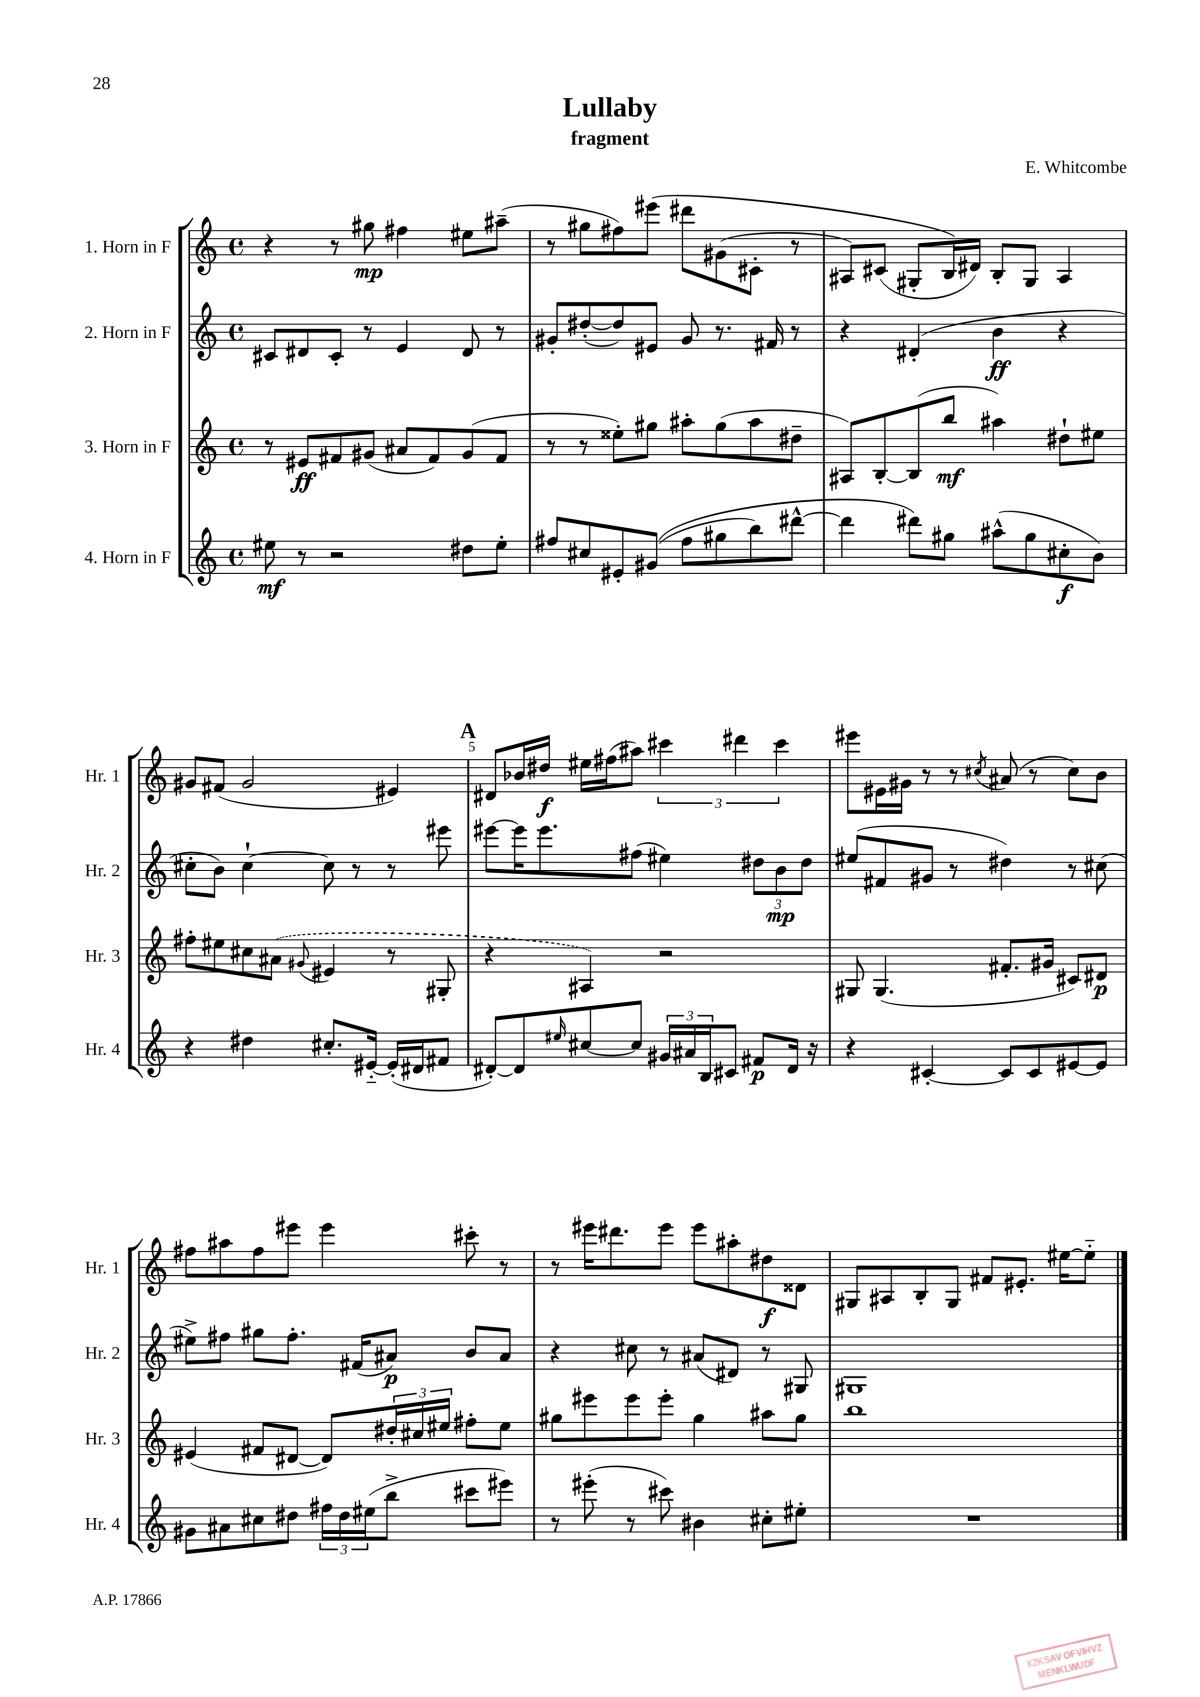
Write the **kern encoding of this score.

**kern	**dynam	**kern	**dynam	**kern	**dynam	**kern	**dynam
*part4	*part4	*part3	*part3	*part2	*part2	*part1	*part1
*staff4	*staff4	*staff3	*staff3	*staff2	*staff2	*staff1	*staff1
*I"4. Horn in F	*	*I"3. Horn in F	*	*I"2. Horn in F	*	*I"1. Horn in F	*
*I'Hr. 4	*	*I'Hr. 3	*	*I'Hr. 2	*	*I'Hr. 1	*
*clefG2	*	*clefG2	*	*clefG2	*	*clefG2	*
*k[]	*	*k[]	*	*k[]	*	*k[]	*
*M4/4	*	*M4/4	*	*M4/4	*	*M4/4	*
*met(c)	*	*met(c)	*	*met(c)	*	*met(c)	*
=1	=1	=1	=1	=1	=1	=1	=1
8ee#X\	mf	8r	.	8c#X/L	.	4r	.
8r	.	8e#X/L	ff	8d#X/	.	.	.
2r	.	8f#X/	.	8c#'/J	.	8r	.
.	.	(8g#X/J	.	8r	.	8gg#X\	mp
.	.	8a#X/L	.	4e/	.	4ff#X\	.
.	.	8f#/)	.	.	.	.	.
8dd#X\L	.	(8g#/	.	8d#/	.	8ee#X\L	.
8ee#'\J	.	8f#/J	.	8r	.	(8aa#X~\J	.
=2	=2	=2	=2	=2	=2	=2	=2
8ff#X/L	.	8r	.	8g#X'/L	.	8r	.
8cc#X/	.	8r	.	([8dd#X'/	.	8gg#X\L	.
8e#X'/	.	8ee##X'\L)	.	8dd#/])	.	8ff#X\)	.
((8g#X/J	.	8gg#X\J	.	8e#X/J	.	(8eee#X\J	.
8ff#\L	.	8aa#X'\L	.	8g#/	.	8ddd#X\L	.
8gg#X\	.	(8gg#\	.	8.r	.	(8g#X\	.
8bb\)	.	8aa#\	.	.	.	8c#X'\J	.
.	.	.	.	16f#X/	.	.	.
[8ddd#X^^\J	.	8dd#X~\J	.	8r	.	8r	.
=3	=3	=3	=3	=3	=3	=3	=3
4ddd#\]	.	8A#X/L)	.	4r	.	8A#X/L)	.
.	.	[8B'/	.	.	.	(8c#X/J	.
8ddd#X\L)	.	(8B/]	.	(4d#X'/	.	8G#X'/L	.
8gg#X\J	.	8bb/J	mf	.	.	16B/L)	.
.	.	.	.	.	.	16d#X/JJ)	.
(8aa#X^^\L	.	4aa#X\)	.	4b\	ff	8B'/L	.
8gg#\	.	.	.	.	.	8G#/J	.
8cc#X'\	f	8dd#X`\L	.	4r	.	4A#/	.
8b\J)	.	8ee#X\J	.	.	.	.	.
!!LO:LB:g=z
=4	=4	=4	=4	=4	=4	=4	=4
4r	.	8ff#X'\L	.	8cc#X'\L	.	8g#X/L	.
.	.	8ee#X\	.	8b\J)	.	(8f#X/J	.
4dd#X\	.	8cc#X\	.	[4cc#`\	.	2g#/	.
.	.	(8a#X\J	.	.	.	.	.
.	.	8qqg#X/	.	.	.	.	.
8.cc#X'/L	.	4e#X/	.	8cc#\]	.	.	.
.	.	.	.	8r	.	.	.
[16e#X/Jk	.	.	.	.	.	.	.
(16e#'/LL]	.	8r	.	8r	.	4e#X/)	.
16d#X/J	.	.	.	.	.	.	.
8f#X/J	.	8G#X'/	.	8eee#X\	.	.	.
!!LO:REH:place=s1:t=A
=5	=5	=5	=5	=5	=5	=5	=5
[8d#X'/L)	.	4r	.	[8eee#X\L	.	8d#X/L	.
8d#/]	.	.	.	16eee#\K]	.	16b-X/L	.
.	.	.	.	8.eee#\	.	16dd#X/JJ	f
16qqee#X/	.	.	.	.	.	.	.
[8cc#X/	.	4A#X/)	.	.	.	16ee#X\LL	.
.	.	.	.	.	.	(16ff#X\J	.
8cc#/J]	.	.	.	(8ff#X\J	.	8aa#X\J)	.
24g#X/LL	.	2r	.	4ee#X\)	.	6ccc#X\	.
24a#X/	.	.	.	.	.	.	.
24B/J	.	.	.	.	.	.	.
8c#X/J	.	.	.	.	.	.	.
.	.	.	.	.	.	6ddd#X\	.
8f#X/L	p	.	.	12dd#X\L	.	.	.
.	.	.	.	12b\	mp	6ccc#\	.
16d#/Jk	.	.	.	.	.	.	.
.	.	.	.	12dd#\J	.	.	.
16r	.	.	.	.	.	.	.
=6	=6	=6	=6	=6	=6	=6	=6
4r	.	8G#X/	.	(8ee#X/L	.	8eee#X\L	.
.	.	(4.G#/	.	8f#X/	.	16e#X\L	.
.	.	.	.	.	.	16g#X\JJ	.
[4c#X'/	.	.	.	8g#X/J	.	8r	.
.	.	.	.	8r	.	8r	.
.	.	.	.	.	.	8qcc#X/	.
8c#/L]	.	8.f#X'/L	.	4dd#X\)	.	(8a#X/	.
8c#/	.	.	.	.	.	8r	.
.	.	16g#X/Jk	.	.	.	.	.
[8e#X/	.	8c#X/L)	.	8r	.	8cc#\L)	.
8e#/J]	.	8d#X/J	p	(8cc#X\	.	8b\J	.
!!LO:LB:g=z
=7	=7	=7	=7	=7	=7	=7	=7
8g#X\L	.	(4e#X/	.	8ee#X^\L)	.	8ff#X\L	.
8a#X\	.	.	.	8ff#X\J	.	8aa#X\	.
8cc#X\	.	8f#X/L	.	8gg#X\L	.	8ff#\	.
8dd#X\J	.	[8d#X/J	.	8.ff#'\J	.	8eee#X\J	.
24ff#X\LL	.	8d#/L])	.	.	.	4eee#\	.
24dd#\	.	.	.	.	.	.	.
.	.	.	.	(16f#X/KL	.	.	.
(24ee#X\J	.	.	.	.	.	.	.
8bb^\J	.	24dd#X'/L	.	8a#X/J)	p	.	.
.	.	24cc#X/	.	.	.	.	.
.	.	24ee#X/JJ	.	.	.	.	.
8ccc#X\L	.	8ff#X'\L	.	8b/L	.	8ccc#X'\	.
8eee#X\J)	.	8ee#\J	.	8a#/J	.	8r	.
=8	=8	=8	=8	=8	=8	=8	=8
8r	.	8gg#X\L	.	4r	.	8r	.
(8eee#X'\	.	8eee#X\	.	.	.	16eee#X\KL	.
.	.	.	.	.	.	8.ddd#X\	.
8r	.	8eee#\	.	8cc#X\	.	.	.
8ccc#X\)	.	8eee#'\J	.	8r	.	8eee#\J	.
4b#X\	.	4gg#\	.	(8a#X/L	.	8eee#\L	.
.	.	.	.	8d#X/J)	.	8aa#X'\	.
8cc#X'\L	.	8aa#X\L	.	8r	.	8dd#X\	f
8ee#X'\J	.	8gg#\J	.	8G#X/	.	8d##X\J	.
=9	=9	=9	=9	=9	=9	=9	=9
1r	.	1bb	.	1G#X	.	8G#X/L	.
.	.	.	.	.	.	8A#X/	.
.	.	.	.	.	.	8B'/	.
.	.	.	.	.	.	8G#/J	.
.	.	.	.	.	.	8f#X/L	.
.	.	.	.	.	.	8.e#X'/J	.
.	.	.	.	.	.	[16ee#X\KL	.
.	.	.	.	.	.	8ee#\J]	.
==	==	==	==	==	==	==	==
*-	*-	*-	*-	*-	*-	*-	*-
